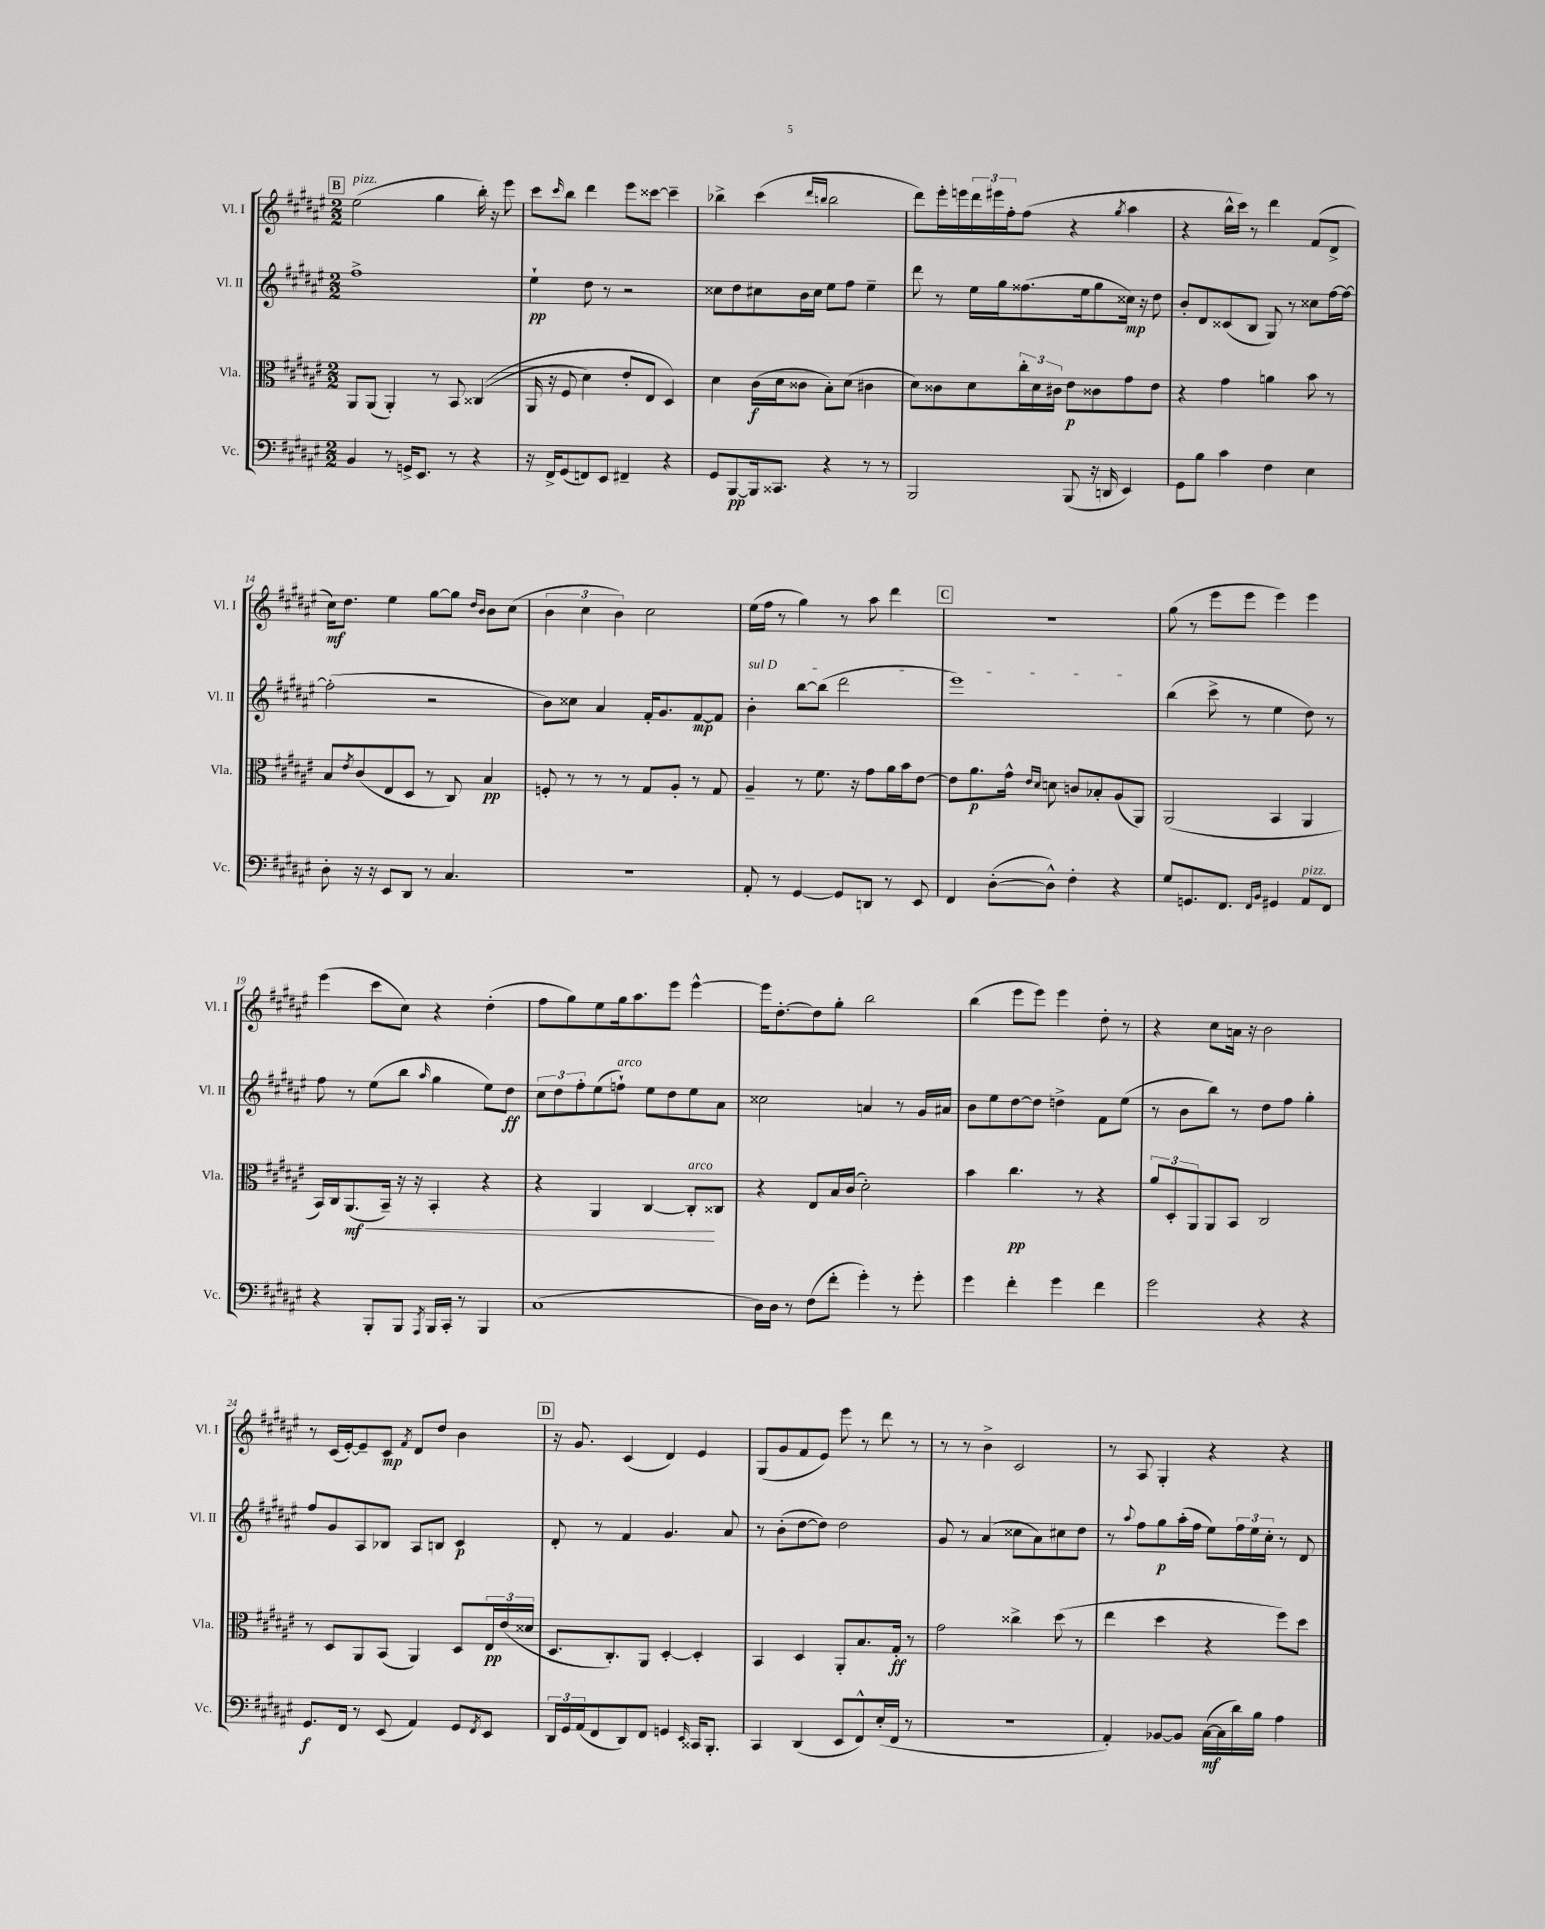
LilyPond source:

<<
\new StaffGroup <<
\new Staff = "s0" \with { instrumentName = "Vl. I" shortInstrumentName = "Vl. I" } {
    \clef treble \key fis \major \numericTimeSignature \time 2/2
    \mark \markup { \box "B" } eis''2^\markup { \italic "pizz." }( gis''4 b''16-.) r16 eis'''8 |
    cis'''8 \grace { cis'''16 } b''8 dis'''4 eis'''8 cisis'''8~ cisis'''4-- |
    bes''4-> cis'''4( \grace { dis'''16 b''16 } b''2 |
    dis'''8) eis'''16-. e'''16 \tuplet 3/2 { dis'''16 eis'''16 fis''16-. } fis''8( r4 \acciaccatura { gis''8 } ais''4 |
    r4 b''16-^ cis'''16) r8 dis'''4 fis'8( dis'8-> |
    cis''16\mf) dis''8. eis''4 gis''8~ gis''8 \grace { dis''16 b'16 } b'8 cis''8( |
    \tuplet 3/2 { b'4 cis''4 b'4) } cis''2 |
    eis''16( fis''16 r8 gis''4) r8 ais''8 dis'''4 |
    \mark \markup { \box "C" } R1 |
    gis''8( r8 eis'''8 eis'''8 eis'''4) eis'''4 |
    eis'''4( cis'''8 cis''8) r4 dis''4-.( |
    fis''8 gis''8) eis''8 gis''16 ais''8. eis'''8 eis'''4~-^ |
    eis'''16 dis''8.~-. dis''8 gis''8-. b''2 |
    b''4( eis'''8 eis'''8) eis'''4 dis''8-. r8 |
    r4 cis''8 a'16 r16 b'2 |
    r8 cis'16( eis'16~-.) eis'8-- cis'8\mp \acciaccatura { fis'8 } dis'8 dis''8 b'4 |
    \mark \markup { \box "D" } r16 gis'8. cis'4( dis'4) eis'4 |
    gis8( gis'8 fis'8 eis'8) eis'''8 r8 dis'''8 r8 |
    r8 r8 b'4-> cis'2 |
    r8 ais8 gis4-. r4 r4 \bar "|." |
}
\new Staff = "s1" \with { instrumentName = "Vl. II" shortInstrumentName = "Vl. II" } {
    \clef treble \key fis \major \numericTimeSignature \time 2/2
    \mark \markup { \box "B" } fis''1-> |
    eis''4-!\pp dis''8 r8 r2 |
    cisis''8 dis''8 cis''8 b'16 cis''16 eis''8 fis''8 eis''4-- |
    dis'''8 r8 eis''16 gis''16 fisis''8.( eis''16 gis''8 cisis''16\mp) r16 dis''8 |
    b'8-. dis'8 cisis'8( b8 gis8) r8 cisis''8 fis''16~ fis''16~ |
    fis''2-.( r2 |
    b'8) cisis''8 ais'4 fis'16-. gis'8. fis'8~\mp fis'8 |
    \once \override TextSpanner.bound-details.left.text = \markup { \italic "sul D" } b'4-.\startTextSpan b''8~ b''8( dis'''2 |
    \mark \markup { \box "C" } eis'''1\stopTextSpan) |
    b''4( cis'''8-> r8 eis''4 dis''8) r8 |
    fis''8 r8 eis''8( b''8 \grace { ais''16 } gis''4 eis''8) dis''8\ff |
    \tuplet 3/2 { cis''8 dis''8 fis''8-. } eis''8( f''8-!^\markup { \italic "arco" }) eis''8 dis''8 eis''8 ais'8 |
    cisis''2 a'4 r8 gis'16 ais'16 |
    b'8 eis''8 dis''8~ dis''8 d''4-> fis'8 eis''8( |
    r8 b'8 b''8) r8 dis''8 fis''8 gis''4-. |
    fis''8 gis'8 ais8 bes8 ais8 b8 cis'4\p |
    \mark \markup { \box "D" } dis'8-. r8 fis'4 gis'4. ais'8 |
    r8 b'8-.( dis''8~ dis''8) dis''2 |
    gis'8 r8 ais'4( cisis''8 ais'8) cis''8 dis''8 |
    r8 \appoggiatura { ais''8 } fis''8 gis''8\p ais''16-.( fis''16 eis''8) \tuplet 3/2 { fis''16 eis''16 cis''16-. } r8 dis'8 \bar "|." |
}
\new Staff = "s2" \with { instrumentName = "Vla." shortInstrumentName = "Vla." } {
    \clef alto \key fis \major \numericTimeSignature \time 2/2
    \mark \markup { \box "B" } ais,8 ais,8( ais,4-.) r8 b,8 cisis4(\( |
    ais,16 r16 fis8 dis'4) eis'8-. eis8 dis4\) |
    dis'4 cis'16\f( dis'16 cisis'8 b8-.) dis'8( cis'4 |
    dis'8) cisis'8 dis'8 \tuplet 3/2 { cis''16-. dis'16 cis'16 } eis'8\p cisis'8 gis'8 eis'8 |
    r4 gis'4 a'4 b'8 r8 |
    b8 \acciaccatura { eis'8 } cis'8( eis8 dis8 r8 cis8) b4\pp |
    f8-. r8 r8 r8 gis8 ais8-. r8 gis8 |
    ais4-- r8 fis'8. r16 gis'8 ais'16 b'16 eis'8~ |
    \mark \markup { \box "C" } eis'8 ais'8.\p gis'16-^ \grace { eis'16 dis'16 } d'8 c'8 bes8-. ais8( ais,8) |
    ais,2( b,4 ais,4 |
    b,16) cis16 ais,8.\mf\<( b,16--) r16 r16 b,4-. r4 |
    r4 ais,4 cis4~ cis8-.\!^\markup { \italic "arco" } cisis8 |
    r4 eis8 b16 cis'16( dis'2-.) |
    b'4 cis''4.\pp r8 r4 |
    \tuplet 3/2 { ais'8 dis8-. ais,8 } ais,8 b,8 cis2 |
    r8 dis8 ais,8 b,8( ais,4) dis8 \tuplet 3/2 { eis16\pp eis'16( disis'16 } |
    \mark \markup { \box "D" } dis8. cis8.-.) ais,8 dis4~-. dis4-. |
    b,4 dis4 ais,8-. b8. gis16-.\ff r8 |
    gis'2 cisis''4-> dis''8( r8 |
    eis''4 dis''4 r4 fis''8) dis''8 \bar "|." |
}
\new Staff = "s3" \with { instrumentName = "Vc." shortInstrumentName = "Vc." } {
    \clef bass \key fis \major \numericTimeSignature \time 2/2
    \mark \markup { \box "B" } b,4 r8 g,16-> eis,8. r8 r4 |
    r16 fis,16-> gis,8( f,8) eis,8 fis,4-- r4 |
    gis,8 b,,8~\pp b,,16 cisis,8. r4 r8 r8 |
    b,,2 b,,8( r16 d,16 eis,4) |
    gis,8 b8 cis'4 fis4 eis4 |
    dis8-. r16 r16 eis,8 dis,8 r8 cis4. |
    R1 |
    ais,8-. r8 gis,4~ gis,8 d,8 r8 eis,8 |
    \mark \markup { \box "C" } fis,4 dis8~-.( dis8-^) fis4-. r4 |
    gis8 g,8. fis,8. \grace { fis,16 b,16 } gis,4 ais,8^\markup { \italic "pizz." } fis,8 |
    r4 b,,8-. b,,8 \acciaccatura { ais,,8 } b,,16 cis,16-. r8 b,,4 |
    cis1( |
    dis16) dis16 r8 fis8( fis'8-. gis'4-.) r8 gis'8-. |
    gis'4 fis'4-. gis'4 fis'4 |
    gis'2 r4 r4 |
    gis,8.\f fis,16 r8 eis,8( ais,4) gis,8 \acciaccatura { fis,8 } eis,8 |
    \mark \markup { \box "D" } \tuplet 3/2 { dis,16 gis,16 ais,16( } fis,8 dis,8) fis,8 g,4 \grace { eis,16 } cisis,16 b,,8.-. |
    cis,4 dis,4( eis,8 fis,8-^) eis16-.( fis,16 r8 |
    R1 |
    ais,4-.) bes,8~ bes,8 cis16~\mf( cis16 dis'16) b16 ais4 \bar "|." |
}
>>
>>
\layout { \context { \Score currentBarNumber = #9 } }
